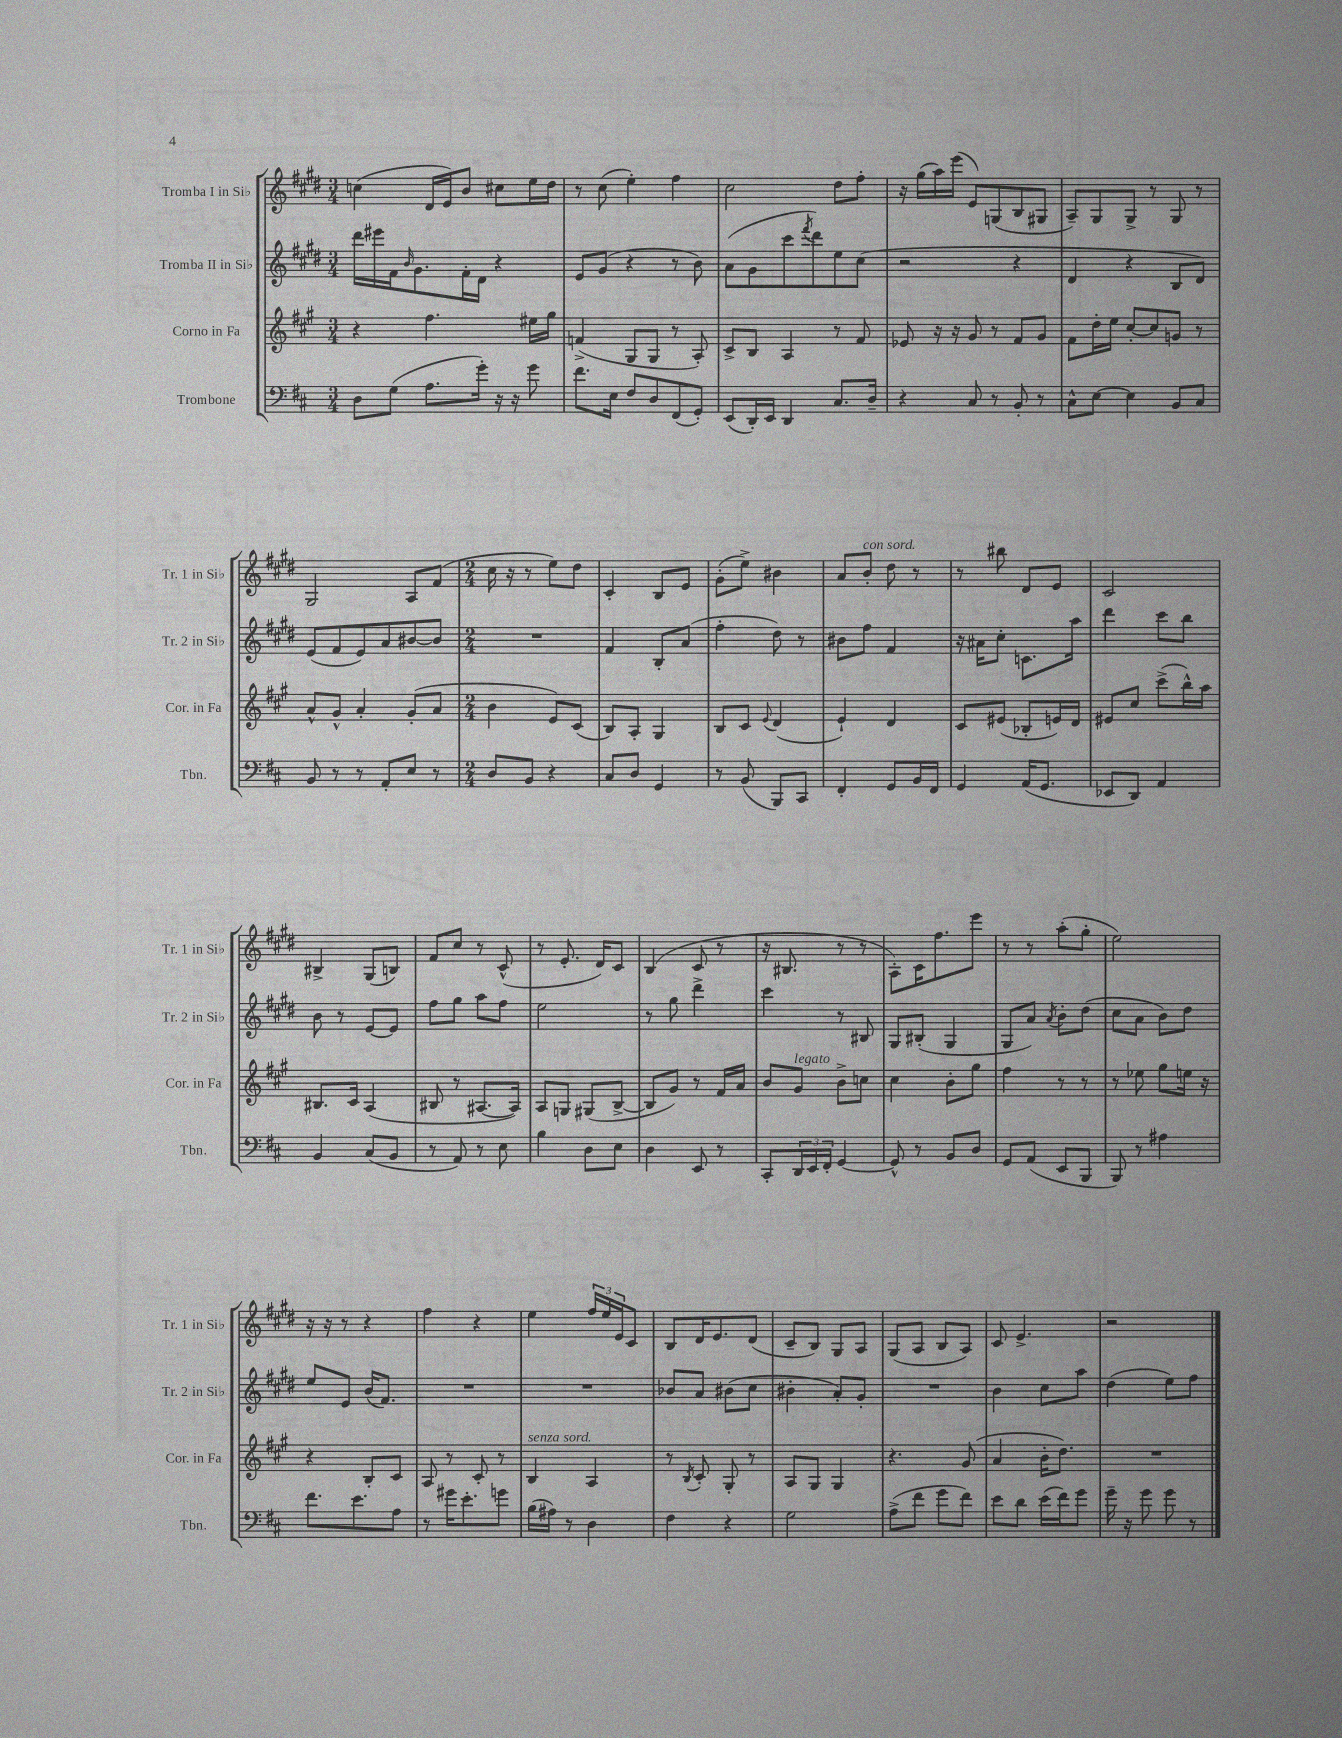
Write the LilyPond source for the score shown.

<<
\new StaffGroup <<
\new Staff = "s0" \with { instrumentName = "Tromba I in Sib" shortInstrumentName = "Tr. 1 in Sib" } {
    \clef treble \key e \major \numericTimeSignature \time 3/4
    c''4( dis'16 e'16) b'8 cis''8 e''16 dis''16 |
    r8 cis''8( e''4-.) fis''4 |
    cis''2 dis''8 fis''8-. |
    r16 gis''16( a''16) e'''16( e'8) g8( b8 gis8 |
    a8--) gis8 gis8-> r8 gis8 r8 |
    gis2 a8 fis'8( |
    \numericTimeSignature \time 2/4 cis''16 r16 r8 e''8) dis''8 |
    cis'4-. b8 e'8 |
    gis'8-.( e''8->) bis'4 |
    a'8 b'8-.^\markup { \italic "con sord." } dis''8 r8 |
    r8 bis''8 dis'8 e'8 |
    cis'2 |
    bis4-> gis8( b8) |
    fis'8 cis''8 r8 cis'8-^( |
    r8 e'8.-. dis'16) cis'8 |
    b4( cis'8 r8 |
    r16 bis8. r8 r8 |
    a8-.) cis'16 fis''8. e'''8 |
    r8 r8 a''8-.( gis''8-. |
    e''2) |
    r16 r16 r8 r4 |
    fis''4 r4 |
    e''4 \tuplet 3/2 { fis''16 e''16 e'16 } cis'8 |
    b8 dis'16 e'8. dis'8( |
    cis'8-- b8) gis8 a8 |
    gis8( a8 b8 a8) |
    cis'8 e'4.-> |
    r2 \bar "|." |
}
\new Staff = "s1" \with { instrumentName = "Tromba II in Sib" shortInstrumentName = "Tr. 2 in Sib" } {
    \clef treble \key e \major \numericTimeSignature \time 3/4
    dis'''16 eis'''16 fis'16 \grace { b'16 } gis'8. fis'16-. dis'16 r4 |
    e'8 gis'8( r4 r8 b'8) |
    a'8( gis'8 cis'''8 \acciaccatura { fis'''8 } dis'''8) e''8 cis''8( |
    r2 r4 |
    dis'4 r4 b8 dis'8) |
    e'8( fis'8 e'8) a'8 bis'8~ bis'8 |
    \numericTimeSignature \time 2/4 R2 |
    fis'4 b8-. a'8( |
    fis''4-. dis''8) r8 |
    bis'8 fis''8 fis'4 |
    r16 ais'16 cis''8-. c'8. a''16 |
    dis'''4 cis'''8 b''8 |
    b'8 r8 e'8~ e'8 |
    fis''8 gis''8 a''8 fis''8 |
    e''2 |
    r8 gis''8 dis'''4-> |
    cis'''4 r8 bis8 |
    gis8 bis8-.( gis4 |
    gis8 a'8) \acciaccatura { a'8 } b'8-. dis''8( |
    cis''8 a'8 b'8) dis''8 |
    e''8 e'8 b'16( fis'8.) |
    R2 |
    R2 |
    bes'8 a'8 bis'8( cis''8 |
    bis'4-. a'8-.) gis'8-. |
    R2 |
    b'4 cis''8 a''8 |
    dis''4( e''8) fis''8 \bar "|." |
}
\new Staff = "s2" \with { instrumentName = "Corno in Fa" shortInstrumentName = "Cor. in Fa" } {
    \clef treble \key a \major \numericTimeSignature \time 3/4
    r4 fis''4. eis''16 gis''16 |
    f'4->( gis8 gis8 r8 a8-.) |
    cis'8-> b8 a4 r8 fis'8 |
    ees'8 r16 r16 gis'8 r8 fis'8 gis'8 |
    fis'8 d''16-. e''16 cis''8~-. cis''8 g'8 r8 |
    a'8-^ gis'8-^ a'4-. gis'8-.( a'8 |
    \numericTimeSignature \time 2/4 b'4 e'8) cis'8( |
    b8) a8-. gis4 |
    b8 cis'8 \appoggiatura { e'8 } d'4( |
    e'4-!) d'4 |
    cis'8 eis'8( bes8-. e'16) d'16 |
    eis'8 cis''8 cis'''8->( b''16-^) a''16 |
    bis8. cis'16 a4( |
    bis8 r8 ais8.~ ais16) |
    a8 g8 gis8( b8~-> |
    b8 gis'8) r8 fis'16 a'16 |
    b'8 gis'8^\markup { \italic "legato" } b'8-> c''8 |
    cis''4 b'8-. gis''8 |
    fis''4 r8 r8 |
    r8 ees''8 gis''8 e''16 r16 |
    r4 b8-. cis'8 |
    a8 r8 cis'8-. r8 |
    b4^\markup { \italic "senza sord." } a4 |
    r8 \acciaccatura { b8 } cis'8-. gis8-. r8 |
    a8 gis8 gis4 |
    r4. gis'8( |
    a'4 b'16-. d''8.) |
    R2 \bar "|." |
}
\new Staff = "s3" \with { instrumentName = "Trombone" shortInstrumentName = "Tbn." } {
    \clef bass \key d \major \numericTimeSignature \time 3/4
    d8 g8( a8. g'16-.) r16 r16 g'8 |
    fis'8. e16 fis8 d8 fis,8( g,8-.) |
    e,8( d,16-.) e,16 d,4 cis8. d16-- |
    r4 cis8 r8 b,8-. r8 |
    cis8-^ e8~ e4 b,8 cis8 |
    b,8 r8 r8 a,8-. e8 r8 |
    \numericTimeSignature \time 2/4 d8 b,8 r4 |
    cis8 d8 g,4 |
    r8 b,8( b,,8) cis,8 |
    fis,4-. g,8 b,16 fis,16 |
    g,4 a,16( g,8. |
    ees,8 d,8) a,4 |
    b,4 cis8( b,8 |
    r8 a,8) r8 e8 |
    b4 d8 e8 |
    d4 e,8 r8 |
    cis,8-. \tuplet 3/2 { d,16 e,16 fis,16-. } g,4~ |
    g,8-^ r8 b,8 d8 |
    g,8 a,8( e,8 b,,8 |
    b,,8) r8 ais4 |
    fis'8. e'8. a8 |
    r8 gis'16 e'8.-. g'8 |
    b16( ais16) r8 d4 |
    fis4 r4 |
    g2 |
    a8->( fis'8 g'8 fis'8) |
    e'8 d'8 e'16( fis'16) g'8 |
    g'16-- r16 g'8 g'8 r8 \bar "|." |
}
>>
>>
\layout { \context { \Score \remove "Bar_number_engraver" } }
